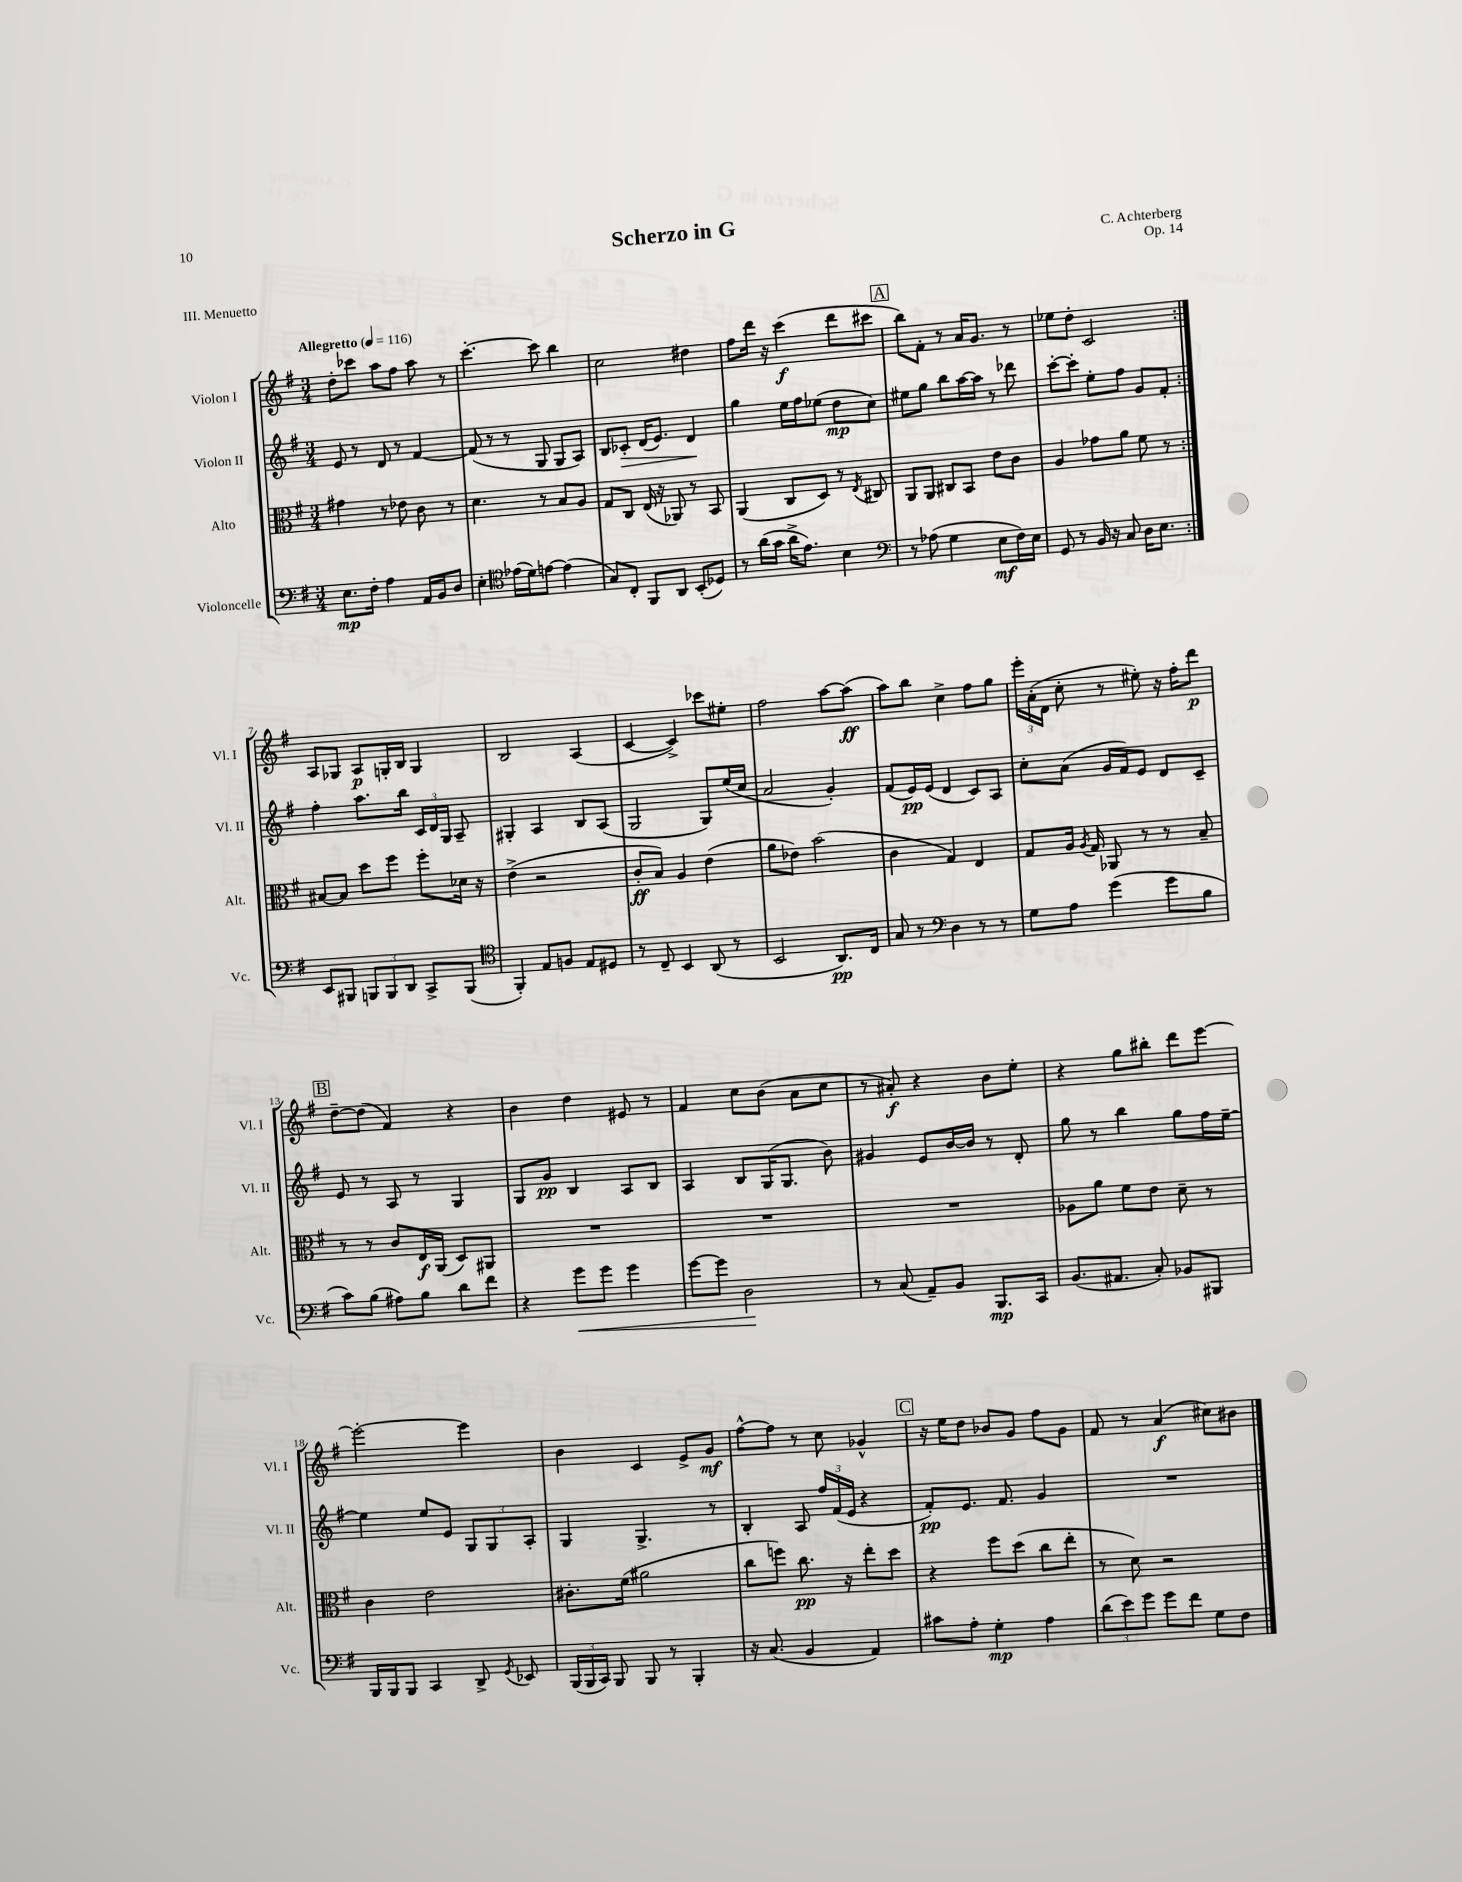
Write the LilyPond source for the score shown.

\header { title = "Scherzo in G" composer = "C. Achterberg" opus = "Op. 14" piece = "III. Menuetto" }
<<
\new StaffGroup <<
\new Staff = "s0" \with { instrumentName = "Violon I" shortInstrumentName = "Vl. I" } {
    \clef treble \key g \major \numericTimeSignature \time 3/4 \tempo "Allegretto" 4 = 116
    \autoBeamOff \repeat volta 2 { d''8[-. ces'''8] a''8[ fis''8] a''8 r8 |
    c'''4.~-. c'''8 b''4 |
    c''2 dis''4 |
    fis''8[ d'''16] r16 c'''4\f( d'''8[ cis'''8] |
    \mark \markup { \box "A" } b''8[) fis'8]-. r8 a'16[ g'8.] r8 |
    ees''8[ d''8]-. c'2 | }
    a8[ ges8] a8[\p g16-. b16] g4 |
    b2 a4( |
    c'4~ c'4->) ces'''8[ eis''8]-. |
    fis''2 a''8[~ a''8]\ff( |
    a''8[) b''8] c''4-> fis''8[ g''8] |
    \tuplet 3/2 { e'''16[-. a'16-.( d'16] } c''8-. r8 eis''8-.) r16 fis''16[-. d'''8]\p |
    \mark \markup { \box "B" } d''8[~-- d''8]( fis'4) r4 |
    b'4 d''4 eis'8 r8 |
    fis'4 c''8[ b'8]( a'8[ c''8] |
    r8 ais'8-.\f) r4 b'8[ e''8]-. |
    r4 g''8[ bis''8]-. d'''8[ e'''8]~ |
    e'''2~-. e'''4 |
    b'4 c'4 e'8[-> g'8]\mf |
    fis''8[~-^ fis''8] r8 c''8 ges'4-^ |
    \mark \markup { \box "C" } r16 e''16[ d''8] bes'8[ g'8] fis''8[ g'8] |
    fis'8 r8 a'4\f( cis''8[) bis'8] \bar "|." |
}
\new Staff = "s1" \with { instrumentName = "Violon II" shortInstrumentName = "Vl. II" } {
    \clef treble \key g \major \numericTimeSignature \time 3/4
    \autoBeamOff \repeat volta 2 { e'8 r8 d'8 r8 fis'4~ |
    fis'8( r8 r8 g8 g8[ a8]) |
    b8[ ces'8]-.\> d'16[( e'8.]) d'4\! |
    g''4 e''16[ fis''16 ees''8]( d''8[\mp c''8]) |
    \mark \markup { \box "A" } eis''8[ g''8] b''8[ a''16~ a''16] r8 des'''8 |
    c'''8[~-. c'''8]-. e''8[-. fis''8] g'8[ fis'8]-. | }
    fis''4-. a''8.[ b''16] \tuplet 3/2 { c'16[ d'16 g16] } a8-- |
    gis4-. a4 b8[ a8]( |
    g2 g8[) e''16( c''16] |
    a'2 g'4-.) |
    fis'8[( e'16\pp) e'16]( d'4 c'8[) a8] |
    c''8[-. a'8]( g'16[ fis'16) e'8] d'8[ c'8]-- |
    \mark \markup { \box "B" } e'8 r8 a8 r8 g4 |
    g8[ g'8]\pp b4 a8[ b8] |
    a4 b8[ g16( g8.] b'8) |
    gis'4 e'8[ b'16~ b'16] r8 d'8-. |
    g''8 r8 b''4 g''8[ fis''16 e''16]~-- |
    e''4 e''8[ e'8] \tuplet 3/2 { g8[ g8 a8]-. } |
    g4 g4.-> r8 |
    b4-. a8 \tuplet 3/2 { fis''16[ fis'16( e'16] } r4 |
    \mark \markup { \box "C" } fis'8[-.\pp) e'8.] fis'8. g'4 |
    R2. \bar "|." |
}
\new Staff = "s2" \with { instrumentName = "Alto" shortInstrumentName = "Alt." } {
    \clef alto \key g \major \numericTimeSignature \time 3/4
    \autoBeamOff \repeat volta 2 { gis'4 r8 ees'8 c'8 r8 |
    d'4. r8 b8[ a8] |
    g8[ c8] e16( r16 aes,8) r8 b,8 |
    a,4( c8[ d8]) r8 \acciaccatura { e8 } cis8 |
    \mark \markup { \box "A" } a,8[ a,8] cis8[ b,8] e'8[ c'8] |
    a4 ges'8[ a'8] fis'8 r8 | }
    bis8[~ bis8] d''8[ fis''8] fis''8[-. des'16] r16 |
    e'4->( r2 |
    c'8[-.\ff b8]) a4 e'4( |
    a'8[ ees'8]) b'2( |
    c'4 g4) e4 |
    g8[ a16] \acciaccatura { a8 } g16 aes,8 r8 r8 b8-- |
    \mark \markup { \box "B" } r8 r8 c'8[ e16\f a,16]( d8[) ais,8] |
    R2. |
    R2. |
    R2. |
    aes8[ a'8] fis'8[ e'8] d'8-- r8 |
    c'4 e'2 |
    cis'8.[-. fis'16]( ais'2 |
    c''8[ f''8]) c''8.\pp r16 e''8[-. d''8] |
    \mark \markup { \box "C" } r4 fis''8[ d''8]( c''8[ e''8]-. |
    r8 d'8) r2 \bar "|." |
}
\new Staff = "s3" \with { instrumentName = "Violoncelle" shortInstrumentName = "Vc." } {
    \clef bass \key g \major \numericTimeSignature \time 3/4
    \autoBeamOff \repeat volta 2 { e8.[\mp fis16]-. a4 a,16[ b,16 d8] |
    e4-. \clef tenor ees'16[( d'16) e'8]~ e'4( |
    g8[) c8]-. fis,8[ a,8] b,8[-.( des8]) |
    r8 a'16[( g'16] a'16[-> e'8.]) b4 |
    \mark \markup { \box "A" } \clef bass r8 aes8( g4 e8[\mf fis16) e16] |
    g,8 r8 b,16 r16 c8 d16[ e8.] | }
    e,8[ bis,,8] \tuplet 3/2 { b,,8[ b,,8 d,8] } c,8[-> b,,8]( |
    \clef tenor fis,4-.) e8[ f8] e8[ dis8] |
    r8 c8-- b,4 a,8( r8 |
    b,2 a,8.[\pp) c16] |
    g8 r8 \clef bass d4 r8 r8 |
    g8[ a8] g'4( g'8[ b8] |
    \mark \markup { \box "B" } c'8[) b8]( ais8[) b8] d'8[ fis'8] |
    r4 g'8[\< g'8] g'4 |
    g'8[~ g'8] d2\! |
    r8 c8( a,8[--) b,8] b,,8.[\mp c,16] |
    b,8.[( ais,8.] c8-.) bes,8[ bis,,8] |
    b,,16[ b,,16 b,,8] c,4 d,8-> \acciaccatura { g,8 } ees,8 |
    \tuplet 3/2 { b,,16[( b,,16 c,16]) } b,,8 b,,8 r8 b,,4-. |
    r16 c8.( b,4 a,4) |
    \mark \markup { \box "C" } cis'8[ a8]-. g4-.\mp a4 |
    \tuplet 3/2 { d'8[( e'8) g'8] } g'8[ fis'8] g8[ fis8] \bar "|." |
}
>>
>>
